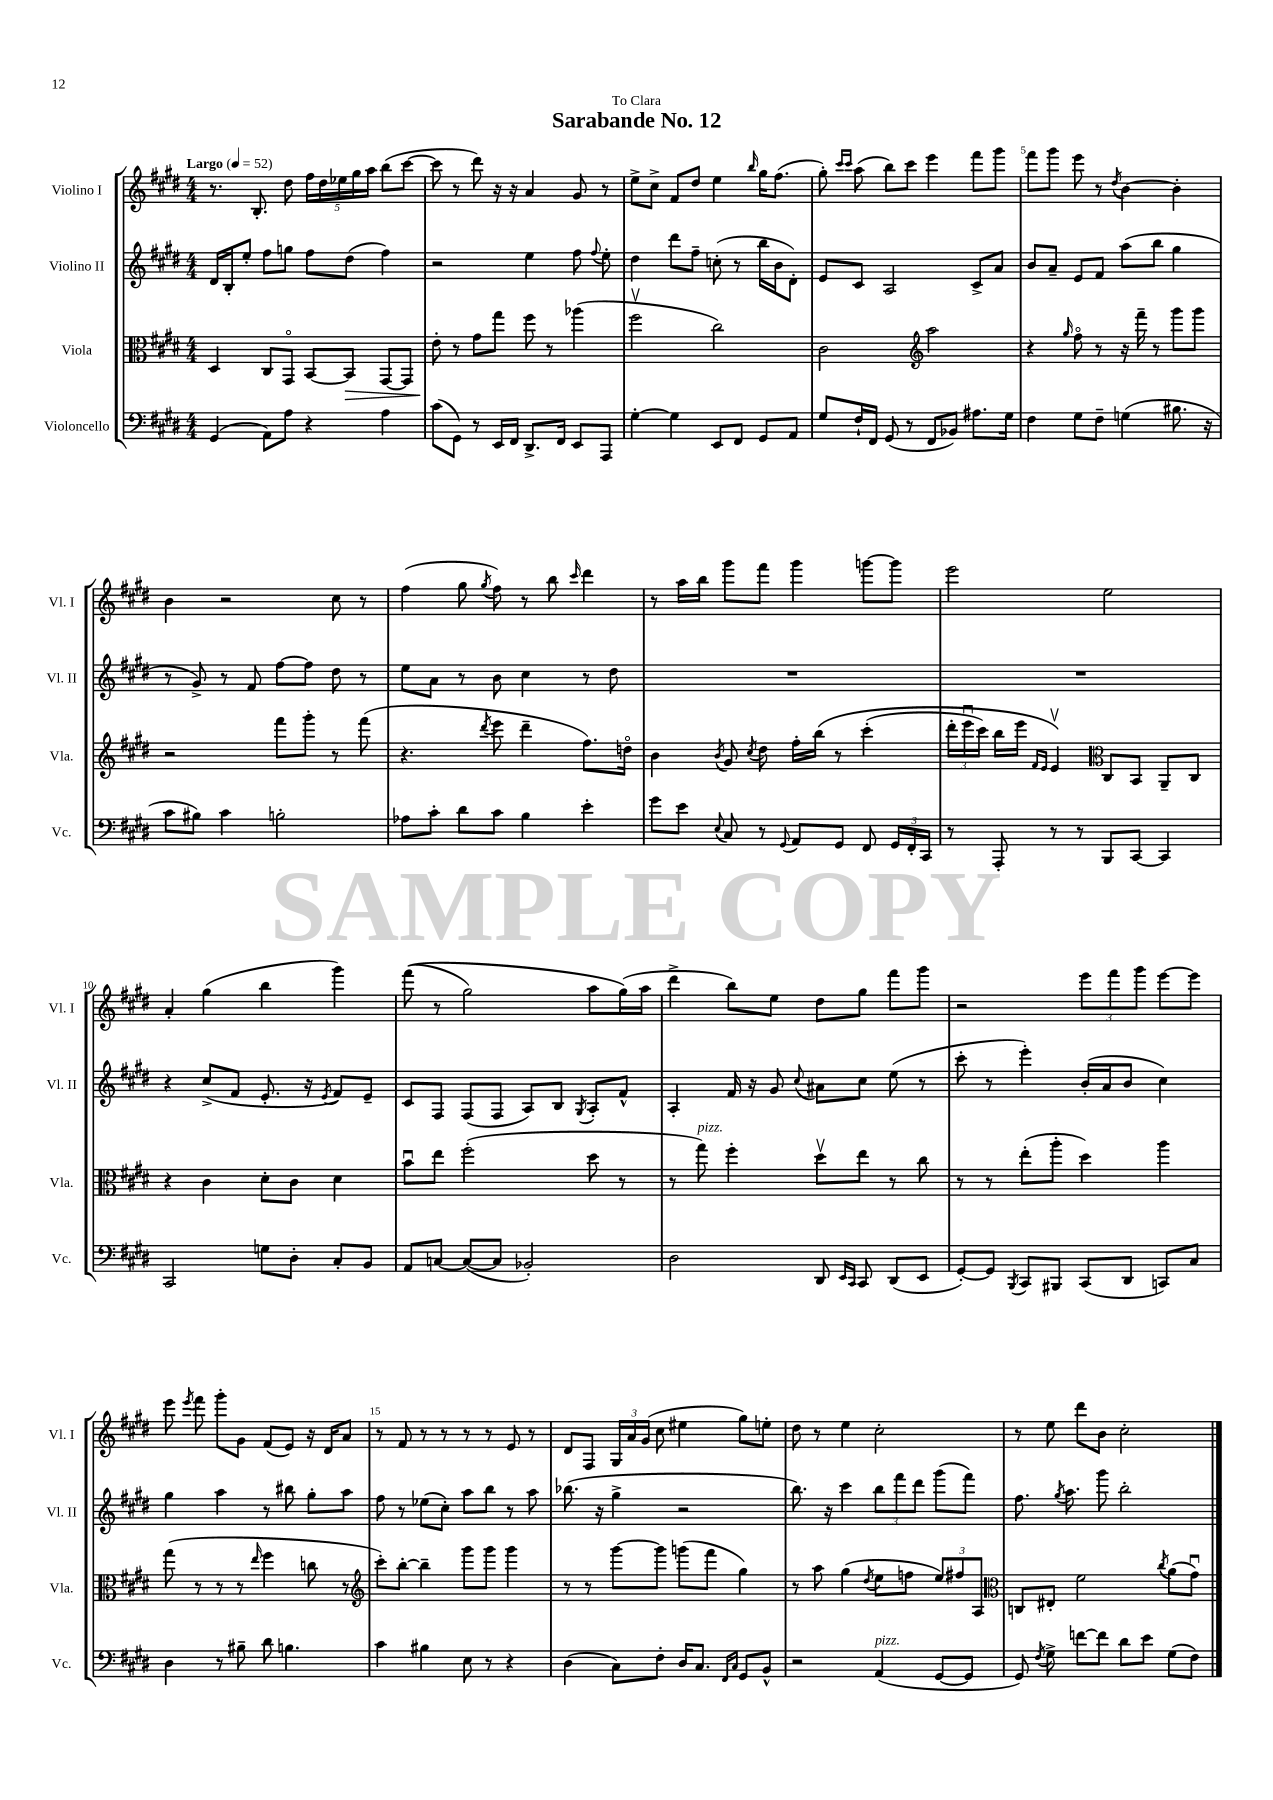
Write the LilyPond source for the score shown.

\header { title = "Sarabande No. 12" dedication = "To Clara" }
<<
\new StaffGroup <<
\new Staff = "s0" \with { instrumentName = "Violino I" shortInstrumentName = "Vl. I" } {
    \clef treble \key e \major \numericTimeSignature \time 4/4 \tempo "Largo" 4 = 52
    \autoBeamOff r8. b8.-. dis''8 \tuplet 5/4 { fis''16[ dis''16 ees''16 gis''16 a''16] } b''8[( cis'''8]~ |
    cis'''8 r8 dis'''8) r16 r16 a'4 gis'8 r8 |
    e''8[-> cis''8]-> fis'8[ dis''8] e''4 \grace { b''16 } gis''16[ fis''8.]( |
    gis''8-.) \grace { cis'''16[ cis'''16] } a''8( b''8[) cis'''8] e'''4 fis'''8[ gis'''8] |
    fis'''8[ gis'''8] e'''8 r8 \acciaccatura { dis''8 } b'4~ b'4-. |
    b'4 r2 cis''8 r8 |
    fis''4( gis''8 \acciaccatura { gis''8 } fis''8) r8 b''8 \grace { cis'''16 } dis'''4 |
    r8 a''16[ b''16] gis'''8[ fis'''8] gis'''4 g'''8[~ g'''8] |
    e'''2 e''2 |
    a'4-. gis''4( b''4 gis'''4) |
    fis'''8(\( r8 gis''2) a''8[ gis''16(\) a''16] |
    dis'''4-> b''8[) e''8] dis''8[ gis''8] fis'''8[ gis'''8] |
    r2 \tuplet 3/2 { e'''8[ fis'''8 gis'''8] } e'''8[~ e'''8] |
    e'''8 \acciaccatura { e'''8 } fis'''8 gis'''8[-. gis'8] fis'8[( e'8]) r16 dis'16[ a'8] |
    r8 fis'8 r8 r8 r8 r8 e'8 r8 |
    dis'8[ fis8] \tuplet 3/2 { gis16[ a'16 gis'16]( } cis''8 eis''4 gis''8[) e''8]-. |
    dis''8 r8 e''4 cis''2-. |
    r8 e''8 dis'''8[ b'8] cis''2-. \bar "|." |
}
\new Staff = "s1" \with { instrumentName = "Violino II" shortInstrumentName = "Vl. II" } {
    \clef treble \key e \major \numericTimeSignature \time 4/4
    \autoBeamOff dis'16[ b16-. e''8]-. fis''8[ g''8] fis''8[ dis''8]( fis''4) |
    r2 e''4 fis''8 \appoggiatura { fis''8 } e''8-. |
    dis''4 dis'''8[ fis''8]-- c''8-.( r8 b''16[ b'16 dis'8]-.) |
    e'8[ cis'8] a2 cis'8[-> a'8] |
    b'8[ a'8]-- e'8[ fis'8] a''8[( b''8] gis''4 |
    r8 gis'8->) r8 fis'8 fis''8[~ fis''8] dis''8 r8 |
    e''8[ a'8] r8 b'8 cis''4 r8 dis''8 |
    R1 |
    R1 |
    r4 cis''8[->( fis'8] e'8.-. r16 \acciaccatura { e'8 } fis'8[) e'8]-- |
    cis'8[ fis8] fis8[( fis8] a8[) b8] \acciaccatura { gis8 } a8[-. fis'8]-^ |
    a4-. fis'16 r16 gis'8 \appoggiatura { cis''8 } ais'8[ cis''8] e''8( r8 |
    cis'''8-. r8 e'''4-.) b'16[-.( a'16 b'8] cis''4) |
    gis''4 a''4 r8 bis''8 gis''8[-. a''8] |
    fis''8 r8 ees''8[( cis''8]-.) a''8[ b''8] r8 a''8 |
    bes''8.( r16 gis''4-> r2 |
    b''8.) r16 cis'''4 \tuplet 3/2 { b''8[ fis'''8 dis'''8] } gis'''8[( fis'''8]) |
    fis''8. \acciaccatura { gis''8 } a''8. gis'''8 b''2-. \bar "|." |
}
\new Staff = "s2" \with { instrumentName = "Viola" shortInstrumentName = "Vla." } {
    \clef alto \key e \major \numericTimeSignature \time 4/4
    \autoBeamOff dis4 cis8[ gis,8]\flageolet b,8[~ b,8]\> gis,8[~ gis,8] |
    e'8-.\! r8 gis'8[ gis''8] fis''8 r8 aes''4( |
    fis''2\upbow cis''2) |
    cis'2 \clef treble a''2 |
    r4 \grace { gis''16 } fis''8\flageolet r8 r16 fis'''16-- r8 gis'''8[ gis'''8] |
    r2 fis'''8[ gis'''8]-. r8 fis'''8( |
    r4. \acciaccatura { dis'''8 } e'''8 dis'''4-- fis''8.[) d''16]\flageolet |
    b'4 \acciaccatura { b'8 } gis'8 \acciaccatura { cis''8 } dis''8 fis''16[-. b''16]\( r8 cis'''4-.( |
    \tuplet 3/2 { dis'''16[-. e'''16\downbow cis'''16]) } b''16[ e'''16] \grace { fis'16[ e'16] } e'4\upbow\) \clef alto cis8[ b,8] a,8[-- cis8] |
    r4 cis'4 dis'8[-. cis'8] dis'4 |
    b'8[\downbow e''8] fis''2-.( dis''8 r8 |
    r8 gis''8^\markup { \italic "pizz." }) fis''4-. dis''8[\upbow e''8] r8 cis''8 |
    r8 r8 e''8[-.( a''8]-. dis''4) a''4 |
    gis''8( r8 r8 r8 \grace { e''16 } fis''4 c''8 r8 |
    \clef treble cis'''8[-.) b''8]~-. b''4-- gis'''8[ gis'''8] gis'''4 |
    r8 r8 gis'''8[~ gis'''8] g'''8[( fis'''8] gis''4) |
    r8 a''8 gis''4( \acciaccatura { dis''8 } e''8[ f''8] \tuplet 3/2 { e''8[) fis''8 a8] } |
    \clef alto c8[ eis8]-. fis'2 \acciaccatura { cis''8 } a'8[( gis'8]\downbow) \bar "|." |
}
\new Staff = "s3" \with { instrumentName = "Violoncello" shortInstrumentName = "Vc." } {
    \clef bass \key e \major \numericTimeSignature \time 4/4
    \autoBeamOff gis,4( a,8[) a8] r4 a4 |
    cis'8[( gis,8]) r8 e,16[ fis,16] dis,8.[-> fis,16] e,8[ a,,8] |
    gis4~-. gis4 e,8[ fis,8] gis,8[ a,8] |
    gis8[ fis16-! fis,16] gis,8( r8 fis,8[ bes,8]) ais8.[ gis16] |
    fis4 gis8[ fis8]-- g4( bis8. r16 |
    cis'8[ bis8]) cis'4 b2-. |
    aes8[ cis'8]-. dis'8[ cis'8] b4 e'4-. |
    gis'8[ e'8] \appoggiatura { e8 } cis8 r8 \appoggiatura { gis,8 } a,8[ gis,8] fis,8 \tuplet 3/2 { gis,16[ fis,16-. cis,16] } |
    r8 a,,8-. r8 r8 b,,8[ cis,8]~ cis,4 |
    cis,2 g8[ dis8]-. cis8[-. b,8] |
    a,8[ c8]~ c8[~( c8] bes,2-.) |
    dis2 dis,8 \grace { e,16[ cis,16] } cis,8 dis,8[( e,8] |
    gis,8[~-.) gis,8] \acciaccatura { b,,8 } cis,8[ bis,,8] cis,8[( dis,8] c,8[) cis8] |
    dis4 r8 bis8-- dis'8 b4. |
    cis'4 bis4 e8 r8 r4 |
    dis4( cis8[) fis8]-. dis16[ cis8.] \grace { fis,16[ cis16] } gis,8[ b,8]-^ |
    r2 a,4^\markup { \italic "pizz." }( gis,8[~ gis,8] |
    gis,8) \acciaccatura { fis8 } gis8-> f'8[~ f'8] dis'8[ e'8] gis8[( fis8]) \bar "|." |
}
>>
>>
\layout { \context { \Score \override BarNumber.break-visibility = ##(#f #t #t) barNumberVisibility = #(every-nth-bar-number-visible 5) } }
